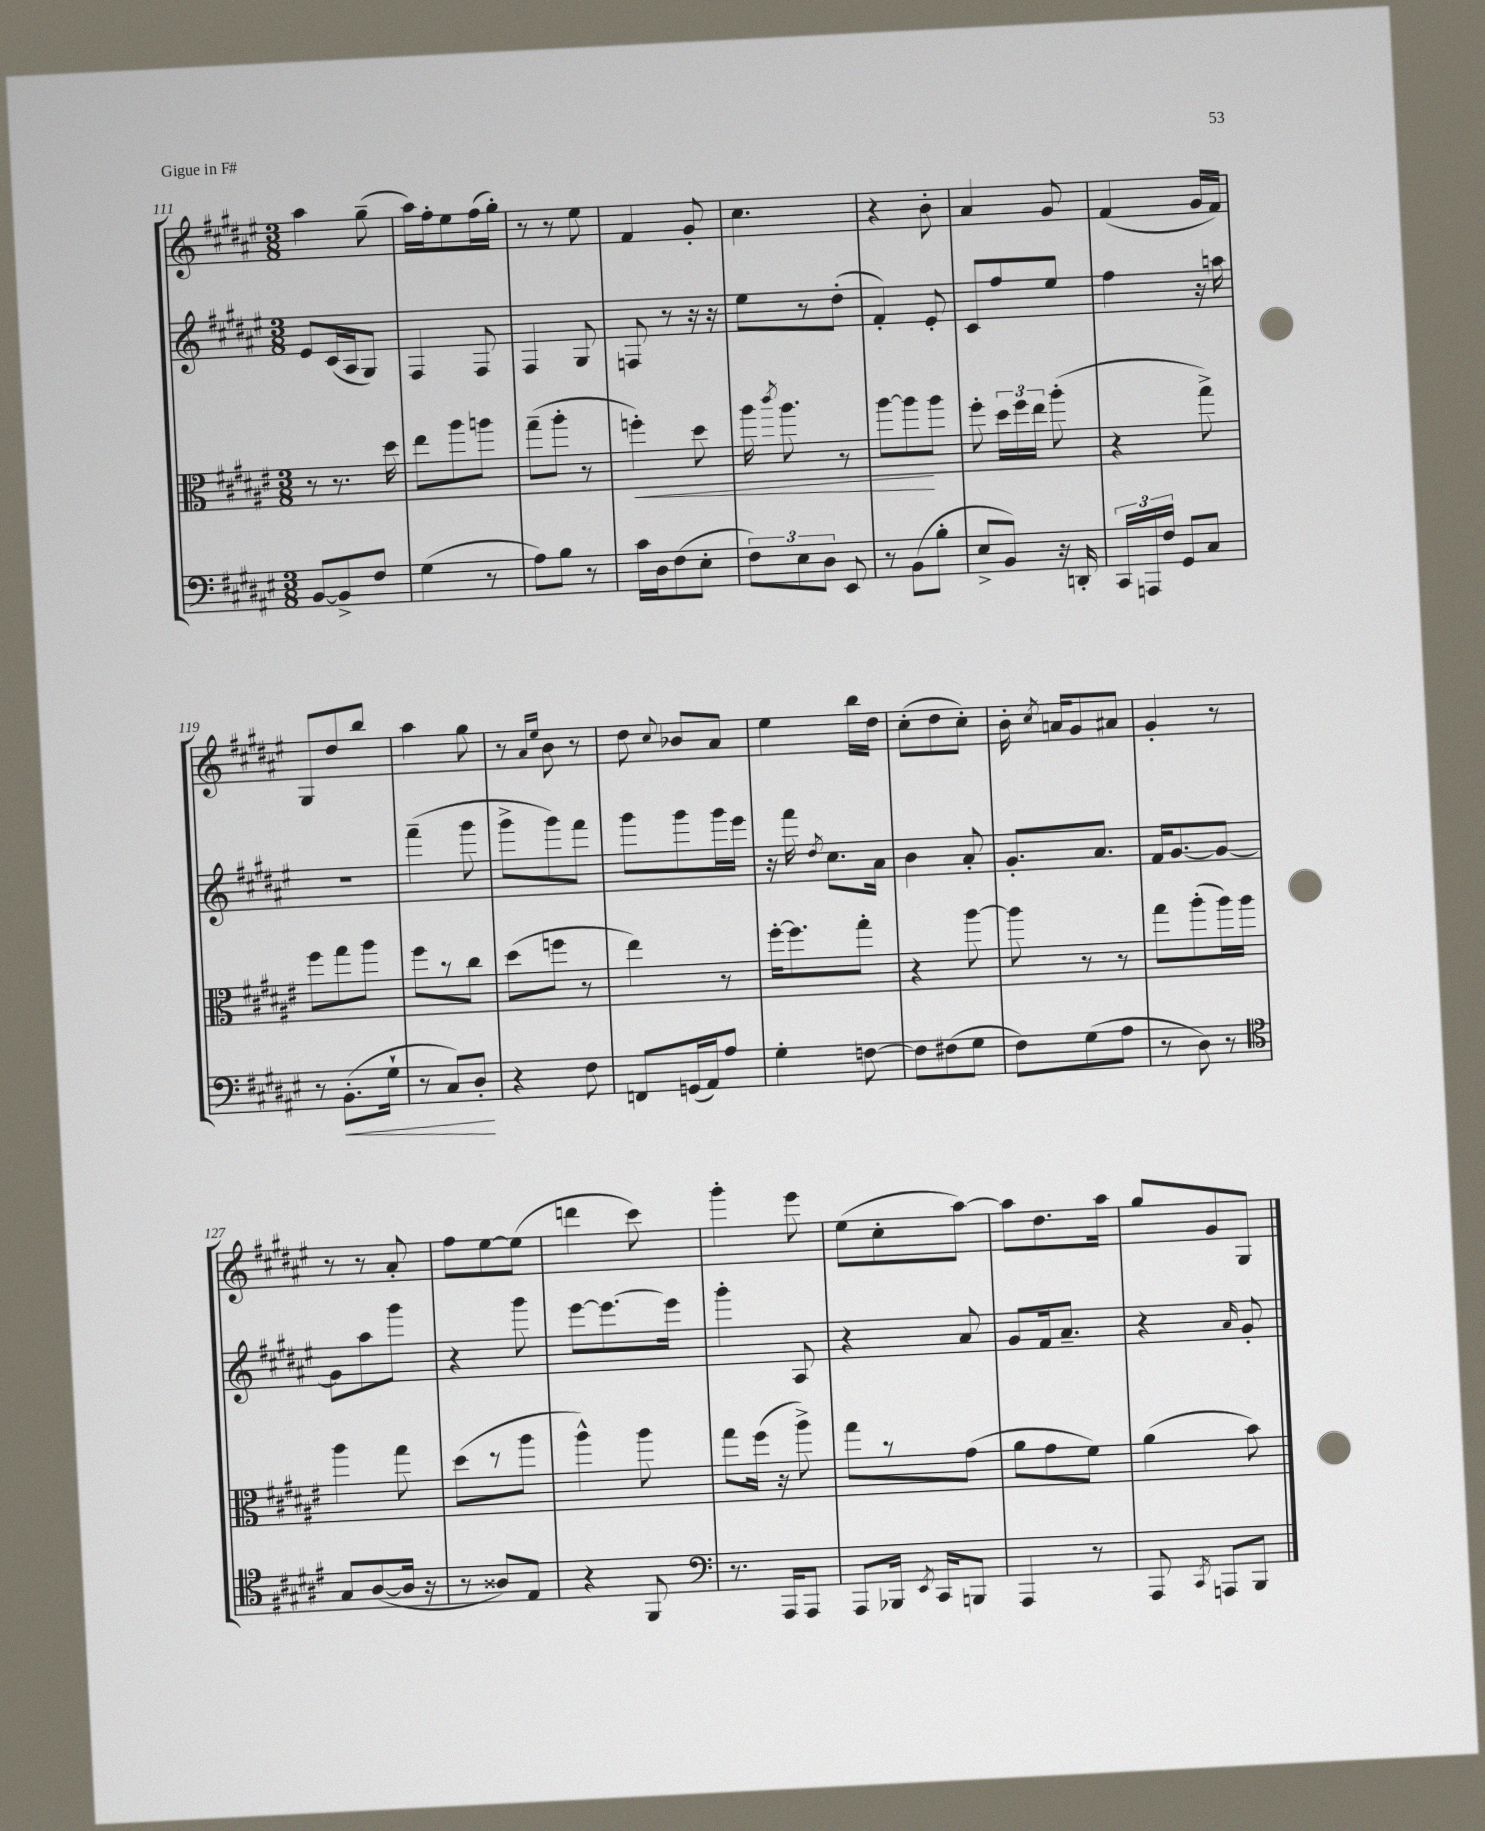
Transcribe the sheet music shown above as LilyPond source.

<<
\new StaffGroup <<
\new Staff = "s0" {
    \clef treble \key fis \major \numericTimeSignature \time 3/8
    \autoBeamOff ais''4 gis''8--( |
    ais''16[) fis''16-. eis''8 fis''16( gis''16]-.) |
    r8 r8 eis''8 |
    fis'4 gis'8-. |
    cis''4. |
    r4 b'8-. |
    ais'4 gis'8 |
    fis'4( gis'16[ fis'16]) |
    gis8[ dis''8 b''8] |
    ais''4 gis''8 |
    r8 \grace { ais'16[ eis''16] } b'8 r8 |
    dis''8 \appoggiatura { cis''8 } bes'8[ ais'8] |
    eis''4 b''16[ dis''16] |
    cis''8[-.( dis''8 cis''8]-.) |
    b'16-. \acciaccatura { cis''8 } a'16[ gis'8 ais'8] |
    gis'4-. r8 |
    r8 r8 ais'8-. |
    fis''8[ eis''8~ eis''8]( |
    d'''4 cis'''8) |
    gis'''4-. eis'''8 |
    eis''8[( cis''8-. ais''8]~) |
    ais''8[ dis''8. ais''16] |
    gis''8[ gis'8 gis8] \bar "|." |
}
\new Staff = "s1" {
    \clef treble \key fis \major \numericTimeSignature \time 3/8
    \autoBeamOff eis'8[ cis'16( ais16 gis8]) |
    fis4 fis8 |
    fis4 gis8 |
    f8 r8 r16 r16 |
    eis''8[ r8 dis''8]-.( |
    fis'4-.) eis'8-. |
    cis'8[ fis''8 eis''8] |
    fis''4 r16 a''16 |
    R4. |
    fis'''4--( gis'''8 |
    gis'''8[-> gis'''8) fis'''8] |
    gis'''8[ gis'''8 gis'''16 eis'''16] |
    r16 fis'''16 \acciaccatura { dis''8 } cis''8.[ ais'16] |
    b'4 ais'8-. |
    gis'8.[-. ais'8.] |
    fis'16[ gis'8.~ gis'8]~ |
    gis'8[ ais''8 gis'''8] |
    r4 gis'''8 |
    eis'''8[~ eis'''8.~ eis'''16] |
    gis'''4-. ais8 |
    r4 ais'8 |
    gis'8[ fis'16 ais'8.]-- |
    r4 \grace { ais'16 } gis'8-. \bar "|." |
}
\new Staff = "s2" {
    \clef alto \key fis \major \numericTimeSignature \time 3/8
    \autoBeamOff r8 r8. dis''16 |
    eis''8[ ais''8 a''8] |
    gis''8[--( ais''8]-. r8 |
    f''4-.\<) dis''8 |
    ais''16 \acciaccatura { cis'''8 } ais''8. r8 |
    ais''8[~ ais''8\! ais''8] |
    fis''8-. \tuplet 3/2 { dis''16[ fis''16 eis''16] } ais''8-.( |
    r4 gis''8->) |
    fis''8[ gis''8 ais''8] |
    fis''8[ r8 cis''8] |
    dis''8[( f''8] r8 |
    eis''4) r8 |
    fis''16[~-. fis''8. gis''8]-. |
    r4 ais''8~ |
    ais''8 r8 r8 |
    gis''8[ ais''8-.( ais''16) ais''16] |
    ais''4 gis''8 |
    dis''8[( r8 ais''8] |
    ais''4-^) ais''8 |
    gis''8[ fis''16]( r16 ais''8->) |
    gis''8[ r8 gis'8]( |
    ais'8[ gis'8 fis'8]) |
    ais'4( b'8) \bar "|." |
}
\new Staff = "s3" {
    \clef bass \key fis \major \numericTimeSignature \time 3/8
    \autoBeamOff b,8[~ b,8-> fis8] |
    gis4( r8 |
    ais8[) b8] r8 |
    cis'16[ dis16 fis8( eis8]-. |
    \tuplet 3/2 { fis8[) eis8 dis8] } eis,8 |
    r8 b,8[( b8]-. |
    eis8[-> b,8]) r16 d,16-. |
    \tuplet 3/2 { cis,16[ a,,16 fis16] } gis,8[ cis8] |
    r8 b,8.[-.\<( gis16]-! |
    r8 cis8[) dis8]-.\! |
    r4 fis8 |
    f,8[ g,16( ais,16) ais8] |
    gis4-. f8~ |
    f8[ fis8( gis8] |
    fis8[) gis8( ais8] |
    r8 dis8) r8 |
    \clef tenor gis8[ ais8~( ais16] r16 |
    r8 aisis8[) eis8] |
    r4 fis,8 |
    \clef bass r8. ais,,16[ ais,,8] |
    ais,,8[ bes,,16] \acciaccatura { eis,8 } cis,16[ b,,8] |
    ais,,4 r8 |
    ais,,8 \acciaccatura { cis,8 } a,,8[ b,,8] \bar "|." |
}
>>
>>
\layout { \context { \Score currentBarNumber = #111 } }
